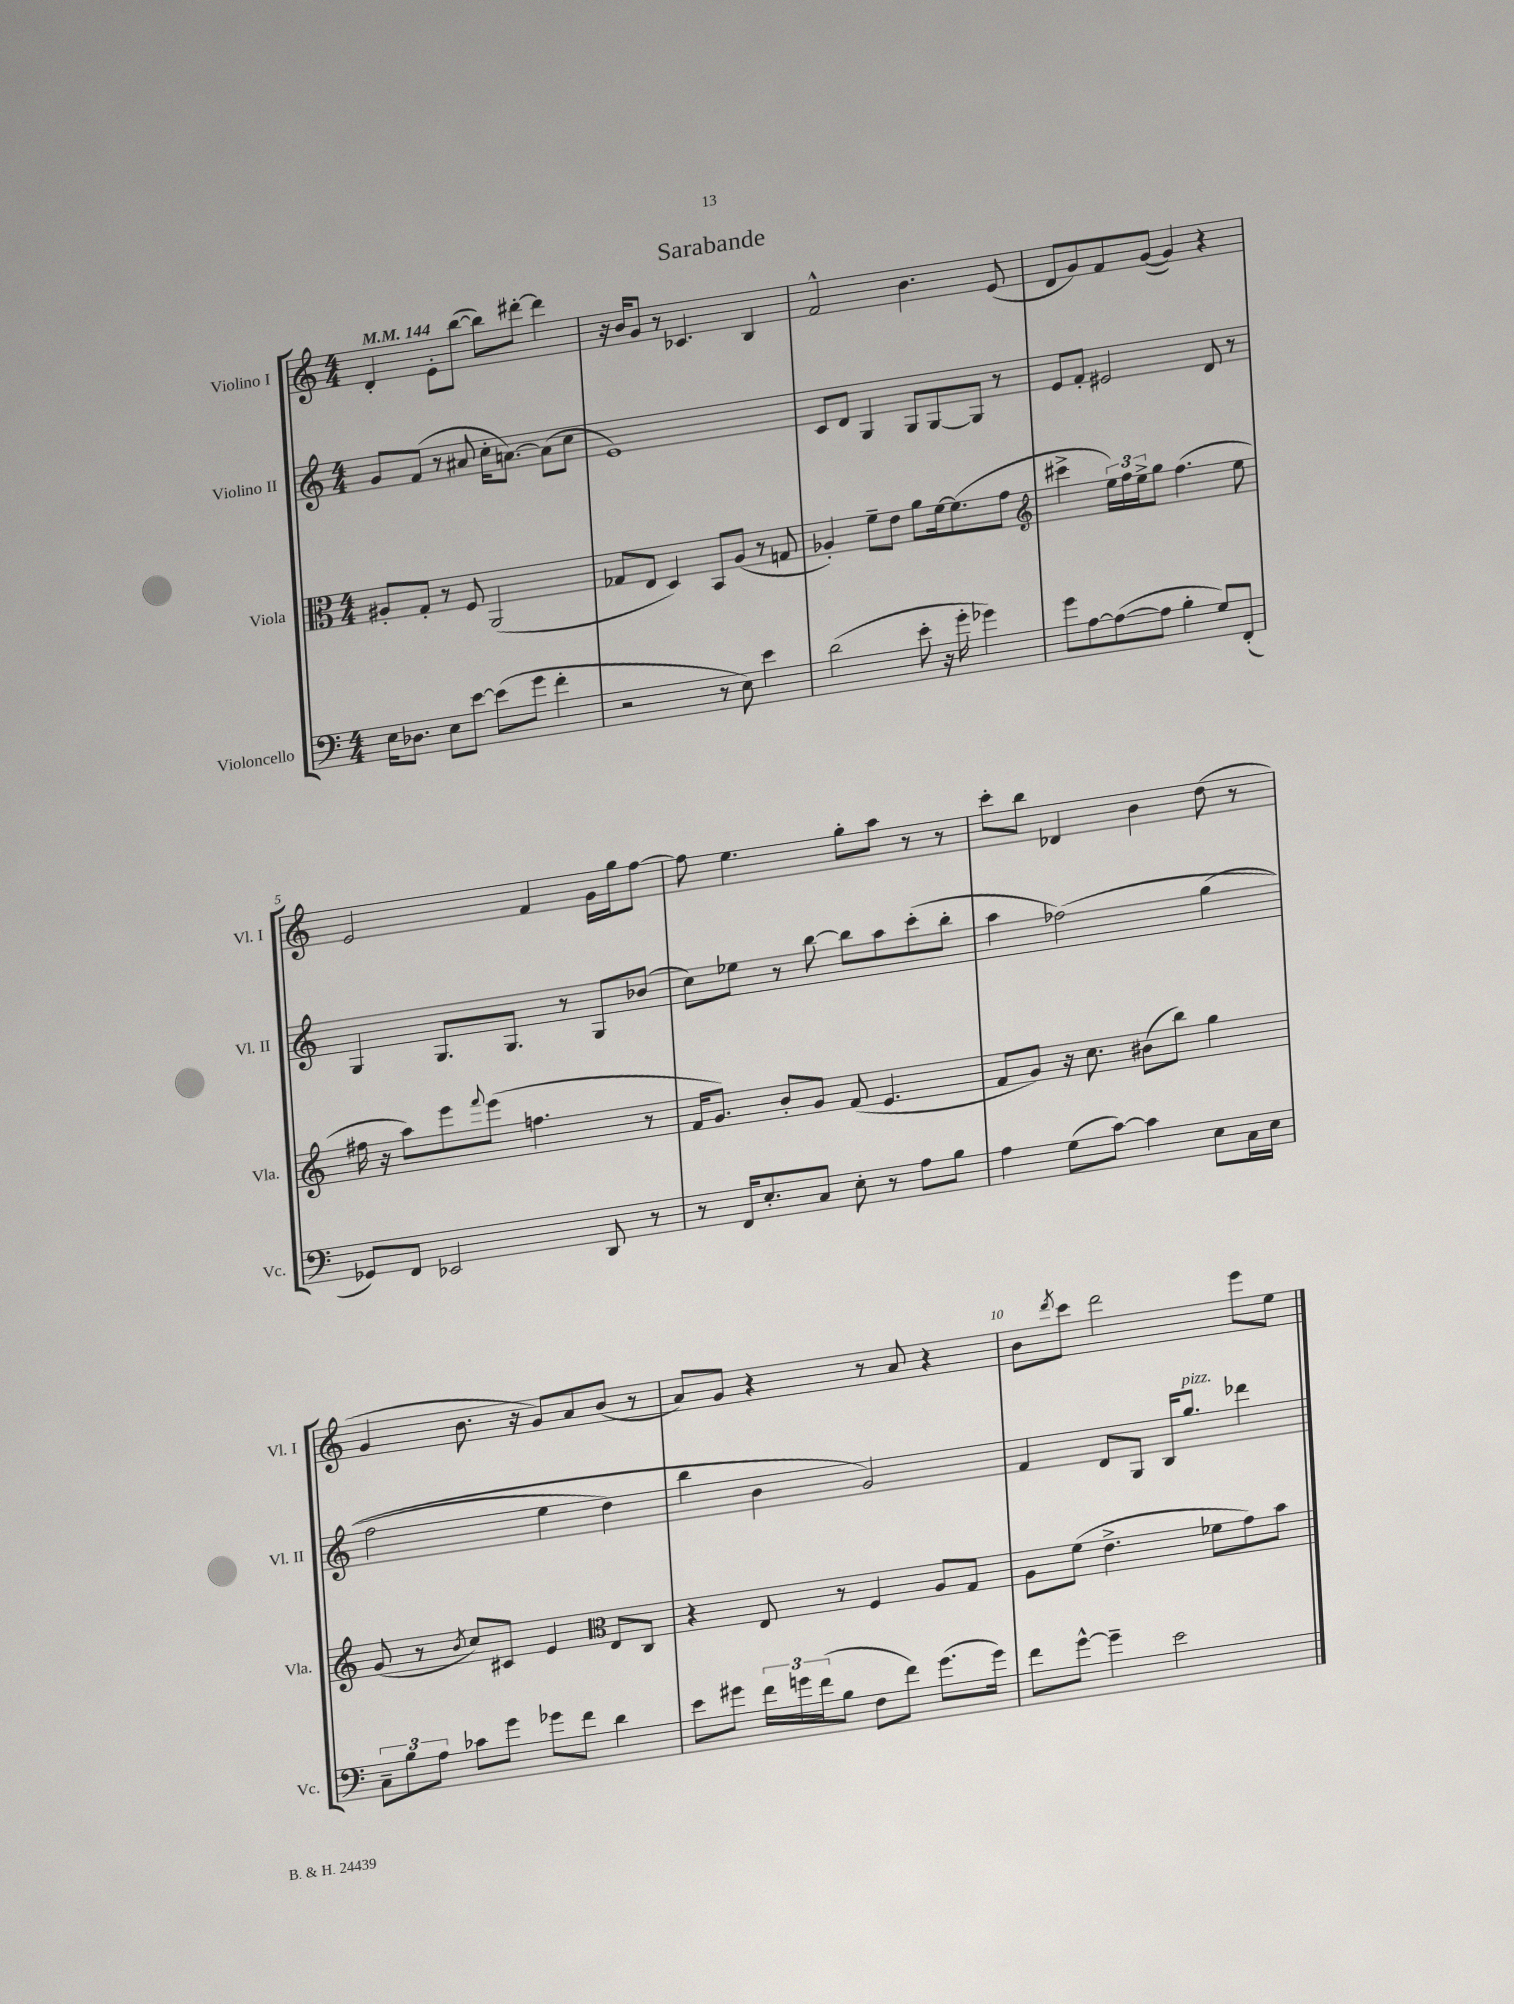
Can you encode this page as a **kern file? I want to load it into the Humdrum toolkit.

**kern	**kern	**kern	**kern
*staff4	*staff3	*staff2	*staff1
*clefF4	*clefC3	*clefG2	*clefG2
*k[]	*k[]	*k[]	*k[]
*M4/4	*M4/4	*M4/4	*M4/4
*MM144	*MM144	*MM144	*MM144
16E\LK	8A#'/L	8g/L	4d'/
8.D-\J	.	.	.
.	8G'/J	(8f/J	.
8E\L	8r	8r	8e'\L
[8e\J	8F/	8a#/	([8bb\J
(8e\]L	(2AA/	16cc'\LK	8bb\]L)
.	.	[8.a\J)	.
8g\J	.	.	[8ddd#'\J
4f'\	.	(8a\]L	4ddd#\]
.	.	8cc\J	.
=	=	=	=
2r	8G-/L	1e)	16r
.	.	.	16b/LK
.	8E/J	.	8g/J
.	4D/)	.	8r
.	.	.	4.c-/
8r	8BB/L	.	.
8E\)	(8A/J	.	.
4e\	8r	.	4B/
.	8G/	.	.
=	=	=	=
(2d\	4A-'/)	8c/L	2f^^/
.	.	8d/J	.
.	8f~\L	4G/	.
.	8e\J	.	.
8e'\	8a\L	8G/L	4.b\
16r	[16f\k	[8G/	.
16g'\	(8.f\]	.	.
4g-\)	.	8G/]J	.
.	8g\J	8r	(8e/
=	=	=	=
*	*clefG2	*	*
8g\L	4ccc#^\	8e/L	8d/L
[8A\	.	8f'/J	8g/)
(8A\_	24ee\LL)	2e#/	8f/
.	24ff\	.	.
.	24ee^\J	.	.
8A\]J	8gg\J	.	([8g/J
4B'\	(4.ff\	.	4g/])
8G/L)	.	8d/	4r
(8FF'/J	8ee\	8r	.
=	=	=	=
8GG-/L)	16ff#\	4G/	2e/
.	16r	.	.
8FF/J	8aa\L)	.	.
2EE-/	8eee\	8.G/L	.
.	8qqfff/	.	.
.	(8eee\J	.	.
.	.	8.G/J	.
.	4.ff\	.	4f/
.	.	8r	.
8DD/	.	8G/L	16g\LL
.	.	.	16gg\J
8r	8r	(8b-/J	[8ff\J
=	=	=	=
8r	16f/LK	8cc\L)	8ff\]
.	8.g/J)	.	.
16FF/LK	.	8ee-\J	4.ee\
8.E'/	.	.	.
.	8b'/L	8r	.
8C/J	8g/J	[8bb\	.
8E'\	(8f/	8bb\]L	8gg'\L
8r	4.e/	8aa\	8aa\J
8A\L	.	(8ccc'\	8r
8B\J	.	8bb'\J	8r
=	=	=	=
4A\	8f/L	4aa\	8ccc'\L
.	8g/J)	.	8bb\J
(8G\L	16r	&(2ff-\)	4d-/
.	8.cc\	.	.
[8c\J)	.	.	.
4c\]	(8b#\L	.	4b\
.	8bb\J)	.	.
8E\L	4gg\	(4gg\	(8dd\
16C\L	.	.	8r
16E\JJ	.	.	.
=	=	=	=
12C~\L	(8g/	2ff\	4g/
12B\	.	.	.
.	8r	.	.
12A\J	.	.	.
.	8qb/	.	.
8c-\L	8cc/L)	.	8.b\
8g\J	8c#/J	.	.
.	.	.	16r
8g-\L	4e/	4ee\	8g/L)
8f\J	.	.	8a/
*	*clefC3	*	*
4d\	8E/L	4dd\)	(8b/J
.	8C/J	.	8r
=	=	=	=
8e\L	4r	4bb\	8a/L)
8g#\J	.	.	8g/J
24f\LL	8E/	4b\	4r
24g\	.	.	.
(24f\J	.	.	.
8B\J	8r	.	.
8F\L	4F/	2g/&)	8r
8f\J)	.	.	8a/
(8.g\L	8A/L	.	4r
.	8G/J	.	.
16g\Jk)	.	.	.
=	=	=	=
8f\L	8A\L	4f/	8b\L
.	.	.	8qddd/
[8g^^\J	(8f\J	.	8ccc\J
4g~\]	4.e^\	8d/L	2ddd\
.	.	8G/J	.
2e\	.	16B/LK	.
.	.	8.gg/J	.
.	8f-\L	.	.
.	8g\)	4ddd-\	8eee\L
.	8b\J	.	8ee\J
==	==	==	==
*-	*-	*-	*-
